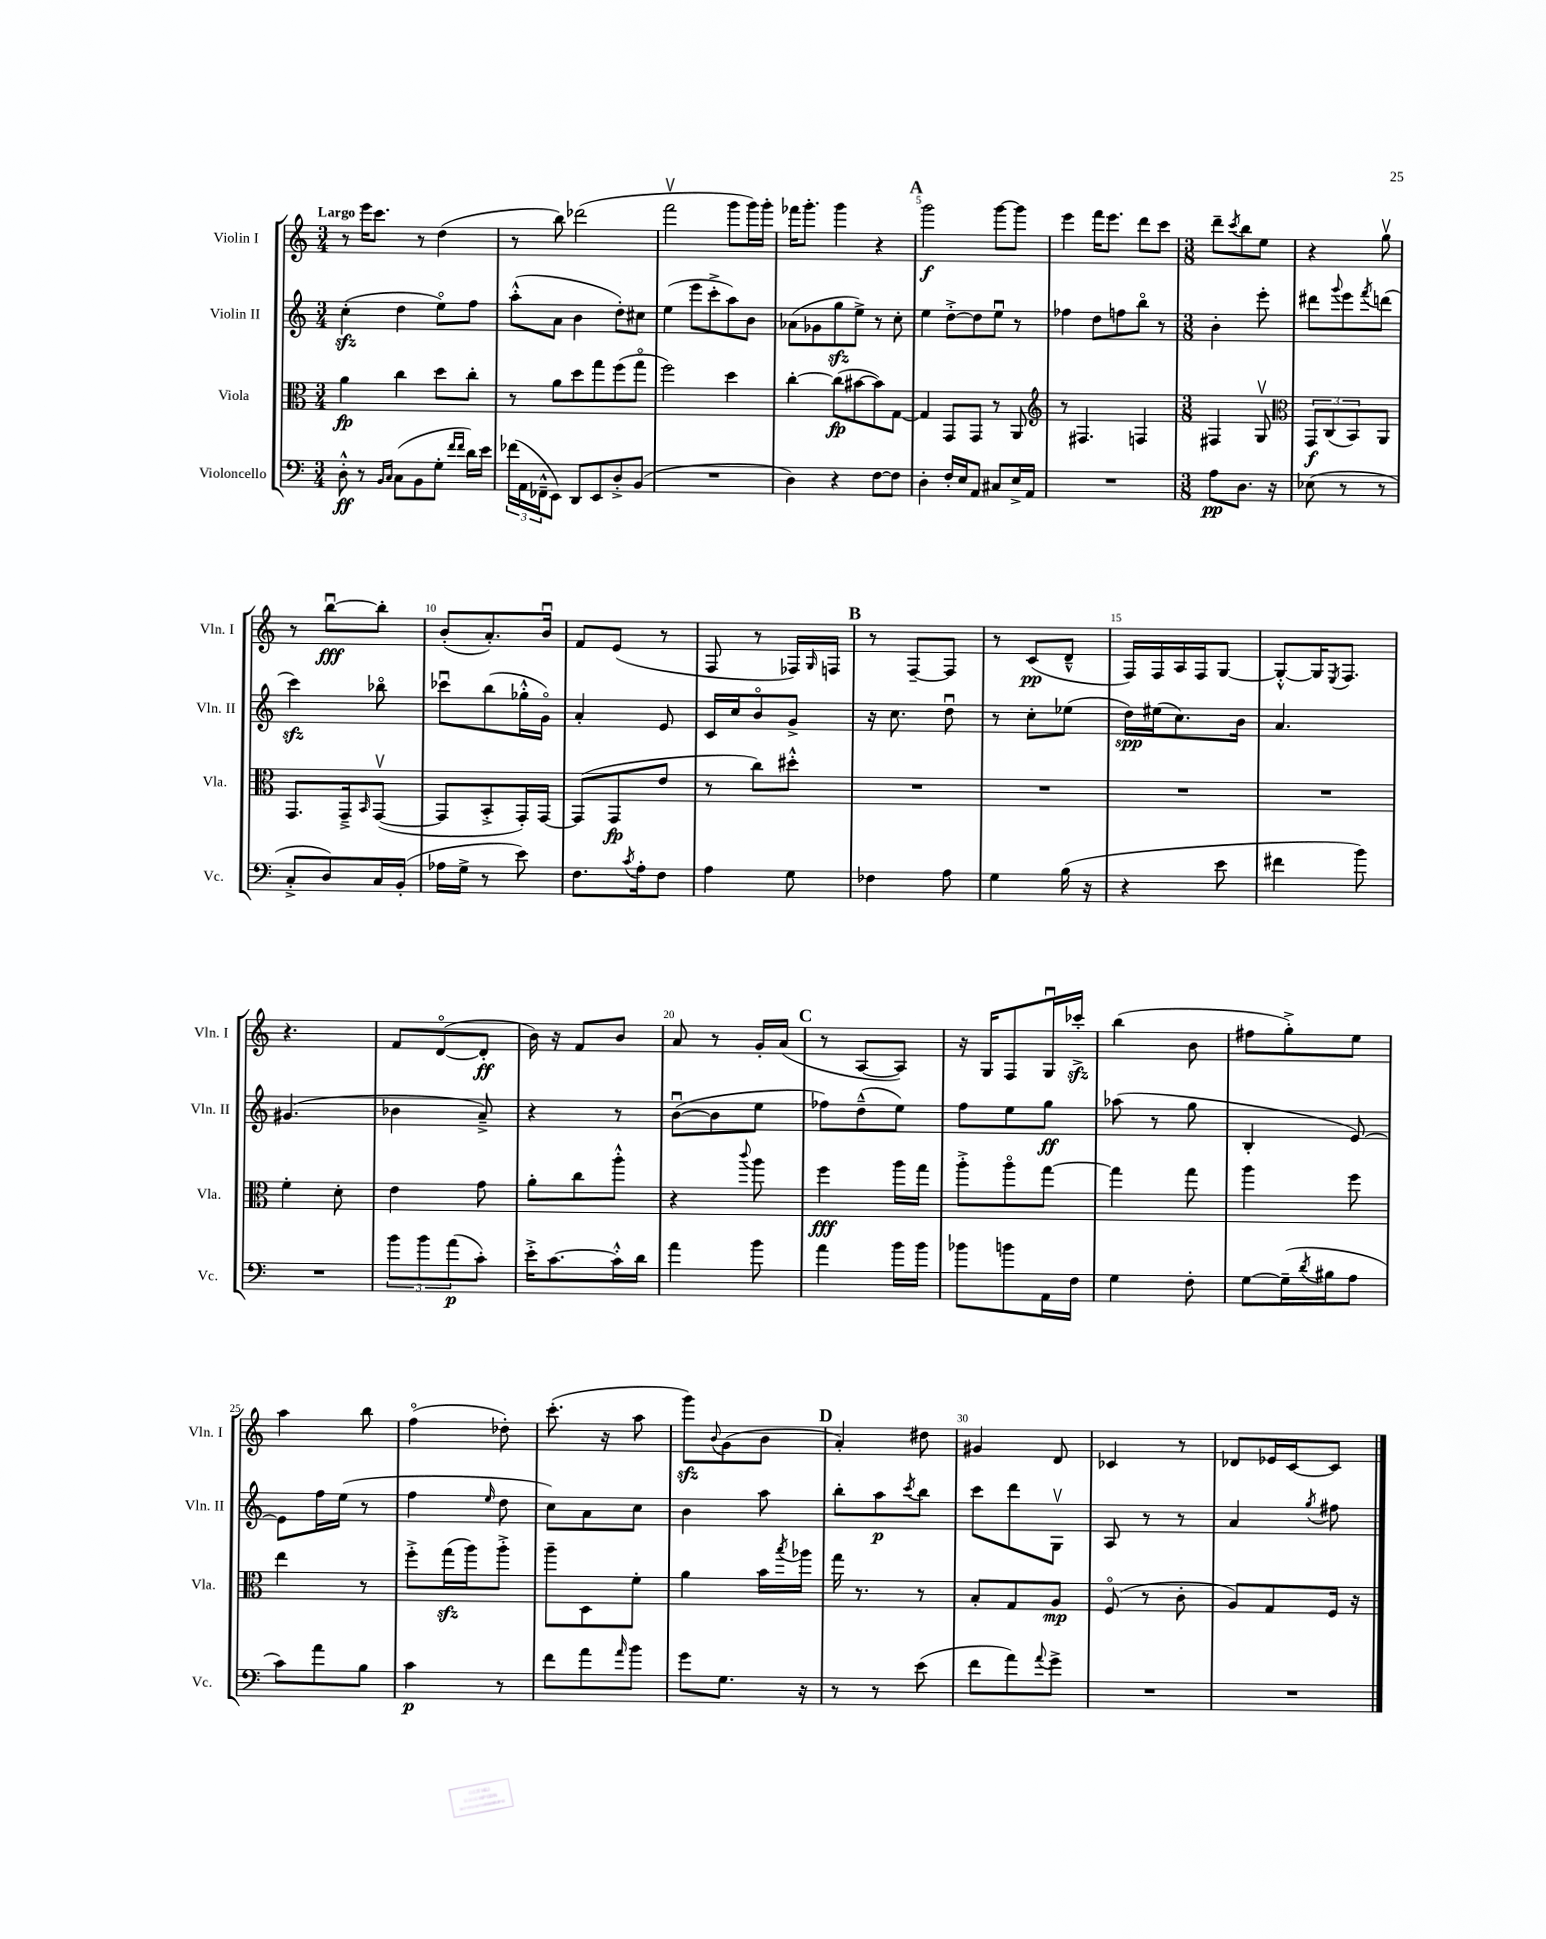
<<
\new StaffGroup <<
\new Staff = "s0" \with { instrumentName = "Violin I" shortInstrumentName = "Vln. I" } {
    \clef treble \key c \major \numericTimeSignature \time 3/4 \tempo "Largo"
    r8 e'''16 c'''8. r8 d''4( |
    r8 b''8) des'''2( |
    f'''2\upbow g'''8 g'''16) g'''16-. |
    fes'''16 g'''8.-. g'''4 r4 |
    \mark \markup { \bold "A" } g'''2\f g'''8~ g'''8 |
    e'''4 f'''16 e'''8. d'''8 c'''8 |
    \numericTimeSignature \time 3/8 d'''8-- \acciaccatura { c'''8 } b''8 e''8 |
    r4 g''8\upbow |
    r8 b''8~\downbow\fff b''8-. |
    b'8-.( a'8.-.) b'16\downbow |
    f'8 e'8( r8 |
    f8 r8 fes16) \grace { g16 } f16 |
    \mark \markup { \bold "B" } r8 f8~-- f8 |
    r8 c'8\pp( d'8---^ |
    f16) f16 a16 f16 g8~ |
    g8~-.-^ g16 \acciaccatura { e8 } f8. |
    r4. |
    f'8 d'8~\flageolet( d'8-.\ff |
    b'16) r16 f'8 b'8 |
    a'8 r8 g'16-. a'16( |
    \mark \markup { \bold "C" } r8 a8~ a8) |
    r16 g16 f8 g16\downbow ces'''16-.->\sfz |
    b''4( b'8 |
    fis''8 g''8-.->) e''8 |
    a''4 b''8 |
    f''4\flageolet( des''8-.) |
    c'''8.-.( r16 a''8 |
    g'''8\sfz) \appoggiatura { b'8 } g'8( b'8 |
    \mark \markup { \bold "D" } a'4-.) dis''8 |
    gis'4 d'8 |
    ces'4 r8 |
    des'8 ees'16 c'16~ c'8 \bar "|." |
}
\new Staff = "s1" \with { instrumentName = "Violin II" shortInstrumentName = "Vln. II" } {
    \clef treble \key c \major \numericTimeSignature \time 3/4
    c''4-.\sfz( d''4 e''8\flageolet) f''8 |
    a''8-.-^( a'8 b'4 d''8-.) cis''8 |
    e''4( e'''8 c'''8-.-> a''8) b'8 |
    aes'8( ges'8 g''8\sfz e''8->) r8 c''8-. |
    \mark \markup { \bold "A" } e''4 d''8~-.-> d''8 e''8\downbow r8 |
    fes''4 d''8 f''8 b''8\flageolet r8 |
    \numericTimeSignature \time 3/8 b'4-. e'''8-. |
    dis'''8 \appoggiatura { g'''8 } e'''8 \acciaccatura { f'''8 } d'''8( |
    c'''4\sfz) bes''8\flageolet |
    ces'''8\downbow b''8( ges''16-.-^ g'16\flageolet) |
    a'4-. e'8 |
    c'16 c''16 b'8\flageolet g'8-> |
    \mark \markup { \bold "B" } r16 c''8. d''8\downbow |
    r8 c''8-. ees''8( |
    d''16\spp) eis''16( c''8.) b'16 |
    a'4. |
    gis'4.( |
    bes'4 a'8--->) |
    r4 r8 |
    b'8~\downbow( b'8 e''8 |
    \mark \markup { \bold "C" } fes''8) d''8---^( e''8) |
    f''8 e''8 g''8\ff |
    aes''8( r8 g''8 |
    b4-. e'8~) |
    e'8 f''16 e''16( r8 |
    f''4 \grace { e''16 } d''8 |
    c''8) a'8 c''8 |
    b'4 a''8 |
    \mark \markup { \bold "D" } b''8-. a''8\p \acciaccatura { c'''8 } b''8 |
    c'''8 d'''8 g8\upbow |
    a8 r8 r8 |
    a'4 \acciaccatura { g''8 } fis''8 \bar "|." |
}
\new Staff = "s2" \with { instrumentName = "Viola" shortInstrumentName = "Vla." } {
    \clef alto \key c \major \numericTimeSignature \time 3/4
    a'4\fp c''4 d''8 c''8-. |
    r8 a'8 d''8 g''8 f''8( g''8\flageolet |
    f''2) d''4 |
    c''4~-. c''8\fp( bis'8~ bis'8) g8~ |
    \mark \markup { \bold "A" } g4 g,8 g,8 r8 a,8 |
    \clef treble r8 fis4. f4 |
    \numericTimeSignature \time 3/8 fis4 g8\upbow |
    \clef alto \tuplet 3/2 { g,8\f c8( b,8) } a,8 |
    g,8. g,16---> \grace { b,16 } g,8~\upbow( |
    g,8 b,8-.-> g,16-.) g,16~ |
    g,8( g,8\fp e'8 |
    r8 c''8) dis''8-.-^ |
    \mark \markup { \bold "B" } R4. |
    R4. |
    R4. |
    R4. |
    f'4-. d'8-. |
    e'4 g'8 |
    a'8-. c''8 a''8-.-^ |
    r4 \appoggiatura { c'''8 } a''8 |
    \mark \markup { \bold "C" } f''4\fff a''16 g''16 |
    a''8-.-> a''8\flageolet g''8~ |
    g''4 g''8 |
    a''4 f''8 |
    e''4 r8 |
    f''8-.-> g''16\sfz( a''16) a''8-.-> |
    a''8-- d8 f'8-. |
    a'4 b'16 \acciaccatura { b''8 } aes''16 |
    \mark \markup { \bold "D" } g''16 r8. r8 |
    b8-. g8 a8\mp |
    f8\flageolet( r8 c'8-. |
    a8) g8 f16 r16 \bar "|." |
}
\new Staff = "s3" \with { instrumentName = "Violoncello" shortInstrumentName = "Vc." } {
    \clef bass \key c \major \numericTimeSignature \time 3/4
    d8-.-^\ff r8 \grace { b,16 c16 } c8( b,8 g8-. \grace { f'16 f'16 } d'16) e'16 |
    \tuplet 3/2 { fes'16( a,16 fes,16---^ } e,8) d,8 e,8 d8-.-> b,8( |
    R2. |
    d4) r4 f8~ f8 |
    \mark \markup { \bold "A" } d4-. f16-. e16 a,8 cis8 e16-> a,16 |
    R2. |
    \numericTimeSignature \time 3/8 a8\pp d8. r16 |
    ees8( r8 r8 |
    c8-.-> d8) c16 b,16-.( |
    aes16 g16-> r8 e'8) |
    f8. \acciaccatura { c'8 } a16-. f8 |
    a4 g8 |
    \mark \markup { \bold "B" } fes4 a8 |
    g4 b16( r16 |
    r4 e'8 |
    fis'4 b'8) |
    R4. |
    \tuplet 3/2 { b'8 b'8 a'8\p( } c'8-.) |
    e'16-.-> c'8.~ c'16-.-^ d'16 |
    a'4 b'8 |
    \mark \markup { \bold "C" } a'4 b'16 b'16 |
    bes'8 b'8 a,16 f16 |
    g4 f8-. |
    g8~ g16--( \acciaccatura { d'8 } bis16 a8 |
    c'8) a'8 b8 |
    c'4\p r8 |
    f'8 a'8 \grace { a'16 } b'8 |
    g'8 g8. r16 |
    \mark \markup { \bold "D" } r8 r8 e'8( |
    f'8 a'8) \appoggiatura { a'8 } g'8-> |
    R4. |
    R4. \bar "|." |
}
>>
>>
\layout { \context { \Score \override BarNumber.break-visibility = ##(#f #t #t) barNumberVisibility = #(every-nth-bar-number-visible 5) } }
